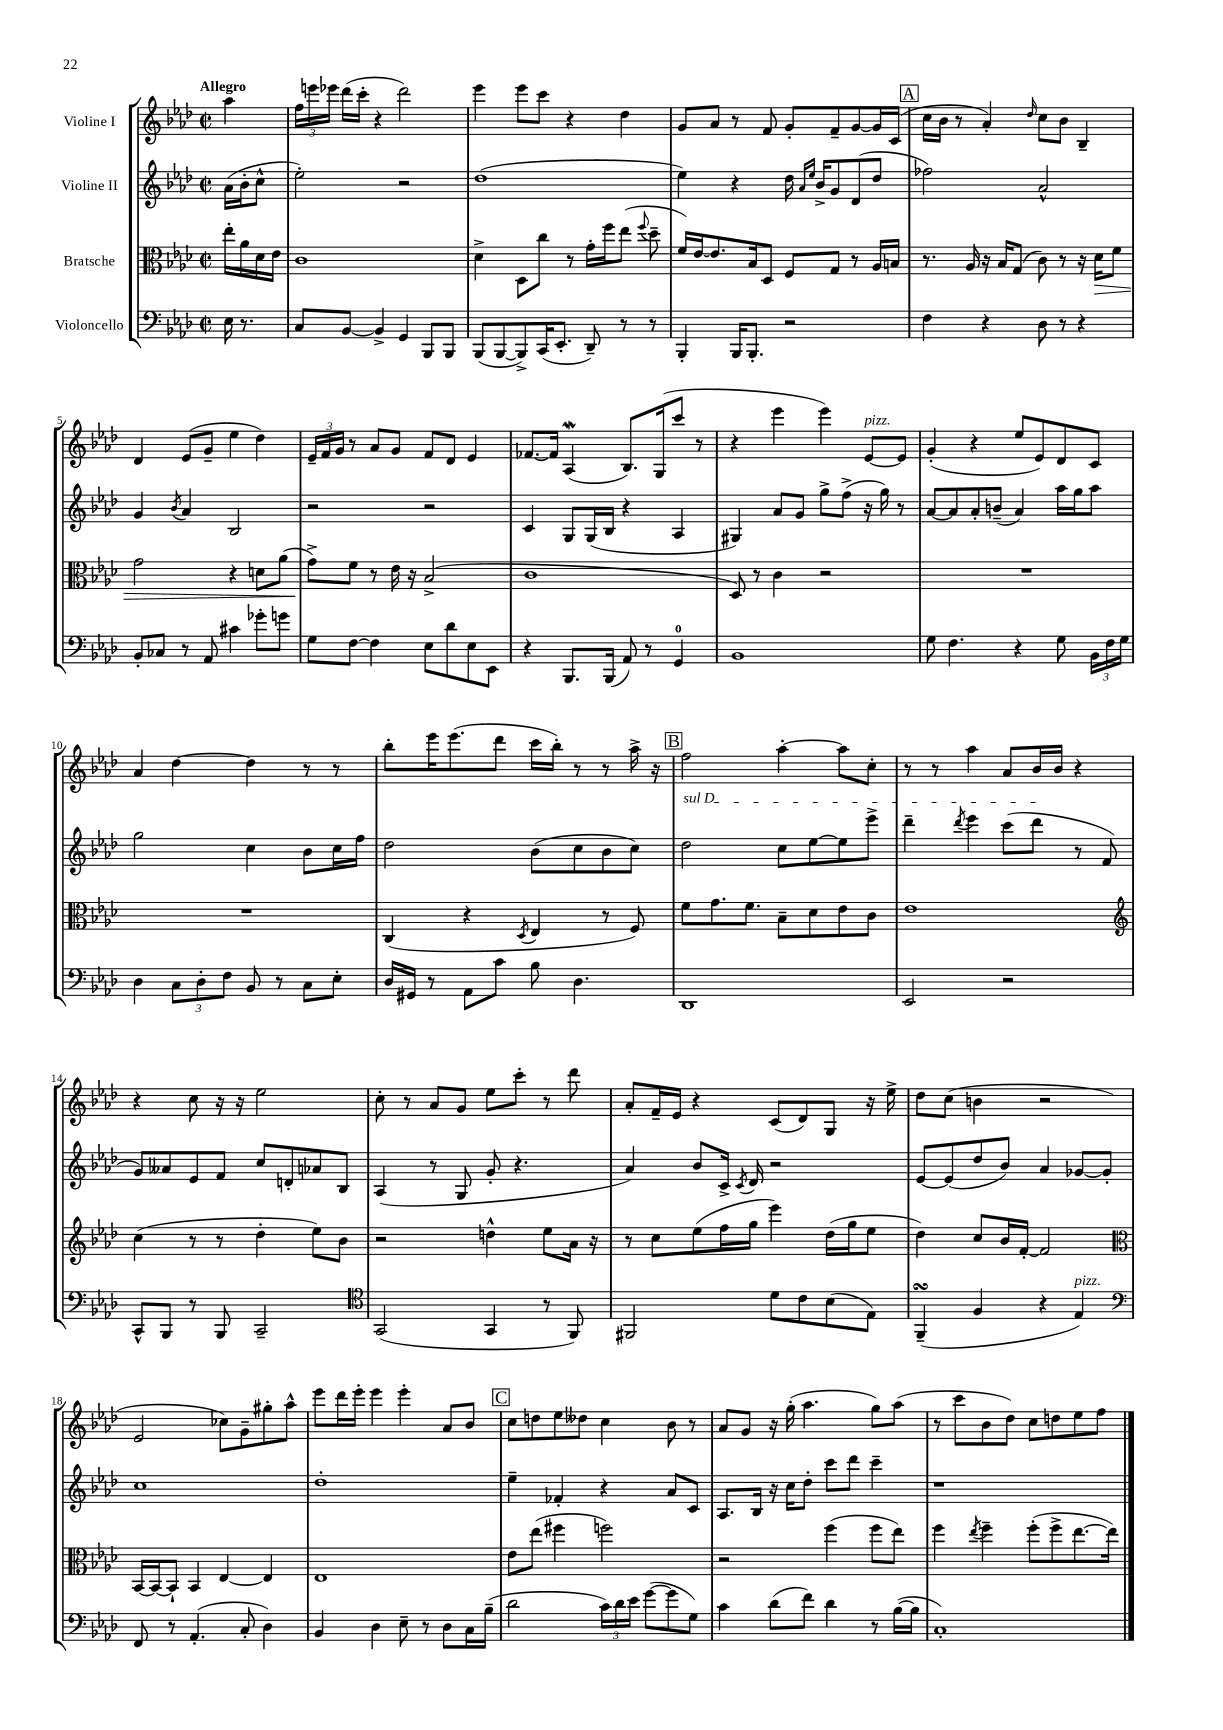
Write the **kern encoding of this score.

**kern	**kern	**dynam	**kern	**kern
*part4	*part3	*part3	*part2	*part1
*staff4	*staff3	*staff3	*staff2	*staff1
*I"Violoncello	*I"Bratsche	*	*I"Violine II	*I"Violine I
*clefF4	*clefC3	*	*clefG2	*clefG2
*k[b-e-a-d-]	*k[b-e-a-d-]	*	*k[b-e-a-d-]	*k[b-e-a-d-]
*M2/2	*M2/2	*	*M2/2	*M2/2
*met(c|)	*met(c|)	*	*met(c|)	*met(c|)
=	=	=	=	=
!	!	!	!	!LO:TX:a:B:t=Allegro
16E-\	16ee-'\LL	.	(16a-\LL	4aa-\
8.r	16a-\	.	16b-'\J	.
.	16d-\	.	8cc^^\J	.
.	16e-\JJ	.	.	.
=1	=1	=1	=1	=1
8C/L	1c	.	2ee-'\)	24ff\LL
.	.	.	.	24eeen\
.	.	.	.	24eee-X\JJ
[8BB-/J	.	.	.	(16ddd-\LL
.	.	.	.	16ccc'\JJ
4BB-^/]	.	.	.	4r
4GG/	.	.	2r	2ddd-\)
8BBB-/L	.	.	.	.
8BBB-/J	.	.	.	.
=2	=2	=2	=2	=2
(8BBB-/L	4d-^\	.	(1dd-	4eee-\
[8BBB-/	.	.	.	.
8BBB-^/])	8D-\L	.	.	8eee-\L
(16CC/K	8cc\J	.	.	8ccc\J
8.EE-'/J	.	.	.	.
.	8r	.	.	4r
8DD-~/)	16g'\LL	.	.	.
.	16ff\J	.	.	.
8r	(8ee-\J	.	.	4dd-\
.	8qqff/	.	.	.
8r	8dd-~\	.	.	.
=3	=3	=3	=3	=3
4BBB-'/	16f/LL)	.	4ee-\)	8g/L
.	[16e-/J	.	.	.
.	8.e-/]	.	.	8a-/J
16BBB-/KL	.	.	4r	8r
8.BBB-'/J	16B-/k	.	.	.
.	8D-/J	.	.	8f/
2r	8F/L	.	16dd-\	8g'/L
.	.	.	16qqa-/LL	.
.	.	.	16qqee-/JJ	.
.	.	.	16b-^/KL	.
.	8G/J	.	8g/	8f~/
.	8r	.	(8d-/	[8g/
.	16A-/LL	.	8dd-/J	16g/L]
.	16Bn/JJ	.	.	(16c/JJ
!!LO:REH:place=s1:t=A
=4	=4	=4	=4	=4
4F\	8.r	.	2ff-X\)	16cc\LL
.	.	.	.	16b-\JJ
.	.	.	.	8r
.	16A-/	.	.	.
4r	16r	.	.	4a-'/)
.	16B-/KL	.	.	.
.	(8G/J	.	.	.
.	.	.	.	16qqdd-/
8D-\	8c\)	.	2a-^^/	8cc\L
8r	8r	.	.	8b-\J
4r	16r	.	.	4B-~/
!	!	!LO:HP:b	!	!
.	16d-\KL	>	.	.
.	8f\J	.	.	.
!!LO:LB:g=z
=5	=5	=5	=5	=5
8BB-'/L	2g\	.	4g/	4d-/
8C-X/J	.	.	.	.
.	.	.	8qb-/	.
8r	.	.	4a-/	(8e-/L
8AA-/	.	.	.	8g~/J
4c#X\	4r	.	2B-/	4ee-\
8g-X'\L	8dn\L	.	.	4dd-\)
8gn\J	(8a-\J	.	.	.
=6	=6	=6	=6	=6
8G\L	8g^\L)	.	2r	24e-~/LL
.	.	.	.	24f/
.	.	.	.	24g/JJ
[8F\J	8f\J	]	.	8r
4F\]	8r	.	.	8a-/L
.	16e-\	.	.	8g/J
.	16r	.	.	.
8E-\L	(2B-^/	.	2r	8f/L
8d-\	.	.	.	8d-/J
8E-\	.	.	.	4e-/
8EE-\J	.	.	.	.
=7	=7	=7	=7	=7
4r	1c	.	4c/	[8.f-X/L
.	.	.	.	16f-/Jk]
8.BBB-/L	.	.	8G/L	(4A-w/
.	.	.	(16G/L	.
(16BBB-/Jk	.	.	16B-/JJ	.
8AA-/)	.	.	4r	8.B-/L)
8r	.	.	.	.
.	.	.	.	(16G/k
4GG/	.	.	4A-/	8ccc/J
.	.	.	.	8r
=8	=8	=8	=8	=8
1BB-	8D-/)	.	4G#X/)	4r
.	8r	.	.	.
.	4c\	.	8a-/L	4eee-\
.	.	.	8g/J	.
.	2r	.	8gg^\L	4eee-\)
.	.	.	(8ff^\J	.
!	!	!	!	!LO:TX:a:i:t=pizz.
.	.	.	16r	[8e-/L
.	.	.	16gg\)	.
.	.	.	8r	8e-/J]
=9	=9	=9	=9	=9
8G\	1r	.	[8a-/L	(4g'/
4.F\	.	.	8a-/]	.
.	.	.	8a-'/	4r
.	.	.	(8bn~/J	.
4r	.	.	4a-/)	8ee-/L
.	.	.	.	8e-/)
8G\	.	.	16aa-\LL	8d-/
.	.	.	16gg\J	.
24BB-\LL	.	.	8aa-\J	8c/J
24F\	.	.	.	.
24G\JJ	.	.	.	.
!!LO:LB:g=z
=10	=10	=10	=10	=10
4D-\	1r	.	2gg\	4a-/
12C\L	.	.	.	[4dd-\
12D-'\	.	.	.	.
12F\J	.	.	.	.
8BB-/	.	.	4cc\	4dd-\]
8r	.	.	.	.
8C\L	.	.	8b-\L	8r
8E-'\J	.	.	16cc\L	8r
.	.	.	16ff\JJ	.
=11	=11	=11	=11	=11
16D-/LL	(4C/	.	2dd-\	8bb-'\L
16GG#X/JJ	.	.	.	.
8r	.	.	.	16eee-\K
.	.	.	.	(8.eee-\
8AA-\L	4r	.	.	.
8c\J	.	.	.	8ddd-\J
.	8qD-/	.	.	.
8B-\	4E-/	.	(8b-\L	16ccc\LL
.	.	.	.	16bb-'\JJ)
4.D-\	.	.	8cc\	8r
.	8r	.	8b-\	8r
.	8F/)	.	8cc\J)	16aa-^\
.	.	.	.	16r
!!LO:REH:place=s1:t=B
=12	=12	=12	=12	=12
!	!	!	!LO:TX:a:i:t=sul D	!
1DD-	8f\L	.	2dd-\	2ff\
.	8.g\	.	.	.
.	8.f\J	.	.	.
.	8B-~\L	.	8cc\L	[4aa-'\
.	8d-\	.	[8ee-\	.
.	8e-\	.	8ee-\]	8aa-\L]
.	8c\J	.	8eee-^\J	8cc'\J
=13	=13	=13	=13	=13
2EE-/	1e-	.	4ddd-~\	8r
.	.	.	.	8r
.	.	.	8qddd-/	.
.	.	.	4eee-\	4aa-\
2r	.	.	(8ccc\L	8a-/L
.	.	.	8ddd-\J	16b-/L
.	.	.	.	16b-/JJ
.	.	.	8r	4r
.	.	.	8f/	.
!!LO:LB:g=z
=14	=14	=14	=14	=14
*	*clefG2	*	*	*
8CC^^/L	(4cc\	.	8g/L)	4r
8BBB-/J	.	.	8a--X/	.
8r	8r	.	8e-/	8cc\
8BBB-/	8r	.	8f/J	16r
.	.	.	.	16r
2CC~/	4dd-'\	.	8cc/L	2ee-\
.	.	.	8dn'/	.
.	8ee-\L)	.	8a-X/	.
.	8b-\J	.	8B-/J	.
=15	=15	=15	=15	=15
*clefC4	*	*	*	*
(2GG/	2r	.	(4A-/	8cc'\
.	.	.	.	8r
.	.	.	8r	8a-/L
.	.	.	8G/	8g/J
4GG/	4ddn^^\	.	8g'/	8ee-\L
.	.	.	4.r	8ccc'\J
8r	8ee-\L	.	.	8r
8FF/)	16a-\Jk	.	.	8ddd-\
.	16r	.	.	.
=16	=16	=16	=16	=16
2FF#X/	8r	.	4a-/)	8a-'/L
.	8cc\L	.	.	16f~/L
.	.	.	.	16e-/JJ
.	(8ee-\	.	8b-/L	4r
.	16ff\L	.	16c^/Jk	.
.	.	.	8qc/	.
.	16gg\JJ	.	16d-/	.
8d-\L	4eee-\)	.	2r	(8c/L
8c\	.	.	.	8d-/)
(8B-\	(16dd-\LL	.	.	8G/J
.	16gg\J	.	.	.
8E-\J)	8ee-\J	.	.	16r
.	.	.	.	16ee-^\
=17	=17	=17	=17	=17
(4FFsSSS~/	4dd-\)	.	[8e-/L	8dd-\L
.	.	.	(8e-/]	(8cc\J
4F/	8cc/L	.	8dd-/	4bn\
.	16b-/L	.	8b-/J)	.
.	[16f'/JJ	.	.	.
4r	2f/]	.	4a-/	2r
!LO:TX:a:i:t=pizz.	!	!	!	!
4E-/)	.	.	[8g-X/L	.
.	.	.	8g-'/J]	.
!!LO:LB:g=z
=18	=18	=18	=18	=18
*clefF4	*clefC3	*	*	*
8FF/	[16BB-/LL	.	1cc	2e-/
.	16BB-/J_	.	.	.
8r	8BB-`/J]	.	.	.
(4.AA-'/	4BB-/	.	.	.
.	[4E-/	.	.	8cc-X\L)
8C'/	.	.	.	8g~\
4D-\)	4E-/]	.	.	8gg#X'\
.	.	.	.	8aa-^^\J
=19	=19	=19	=19	=19
4BB-/	1E-	.	1dd-'	8eee-\L
.	.	.	.	16ddd-\L
.	.	.	.	16eee-'\JJ
4D-\	.	.	.	4eee-\
8E-~\	.	.	.	4eee-'\
8r	.	.	.	.
8D-\L	.	.	.	8a-/L
16C\L	.	.	.	8b-/J
(16B-~\JJ	.	.	.	.
!!LO:REH:place=s1:t=C
=20	=20	=20	=20	=20
2d-\	8e-\L	.	4ee-~\	8cc\L
.	(8ee-\J	.	.	8ddn\
.	4ff#X\	.	4f-X'/	8ee-\
.	.	.	.	8dd--X\J
24c\LL)	2ffn\)	.	4r	4cc\
24d-\	.	.	.	.
24e-\JJ	.	.	.	.
([8g\L	.	.	.	.
8g\]	.	.	8a-/L	8b-\
8G\J)	.	.	8c/J	8r
=21	=21	=21	=21	=21
4c\	2r	.	8.A-/L	8a-/L
.	.	.	.	8g/J
.	.	.	16B-/Jk	.
(8d-\L	.	.	16r	16r
.	.	.	16cc\KL	(16gg'\
8f\J)	.	.	8dd-'\J	4.aa-\
4d-\	(4ff\	.	8ccc\L	.
.	.	.	8ddd-\J	.
8r	8ff\L	.	4ccc~\	8gg\L)
([16B-\LL	8ee-\J)	.	.	(8aa-\J
16B-\JJ]	.	.	.	.
=22	=22	=22	=22	=22
1C')	4ff\	.	1r	8r
.	.	.	.	8ccc\L
.	8qee-/	.	.	.
.	4ff~\	.	.	8b-\
.	.	.	.	8dd-\J)
.	(8ff'\L	.	.	8cc\L
.	8ff^\	.	.	8ddn\
.	[8.ee-\	.	.	8ee-\
.	.	.	.	8ff\J
.	16ee-\Jk])	.	.	.
==	==	==	==	==
*-	*-	*-	*-	*-
